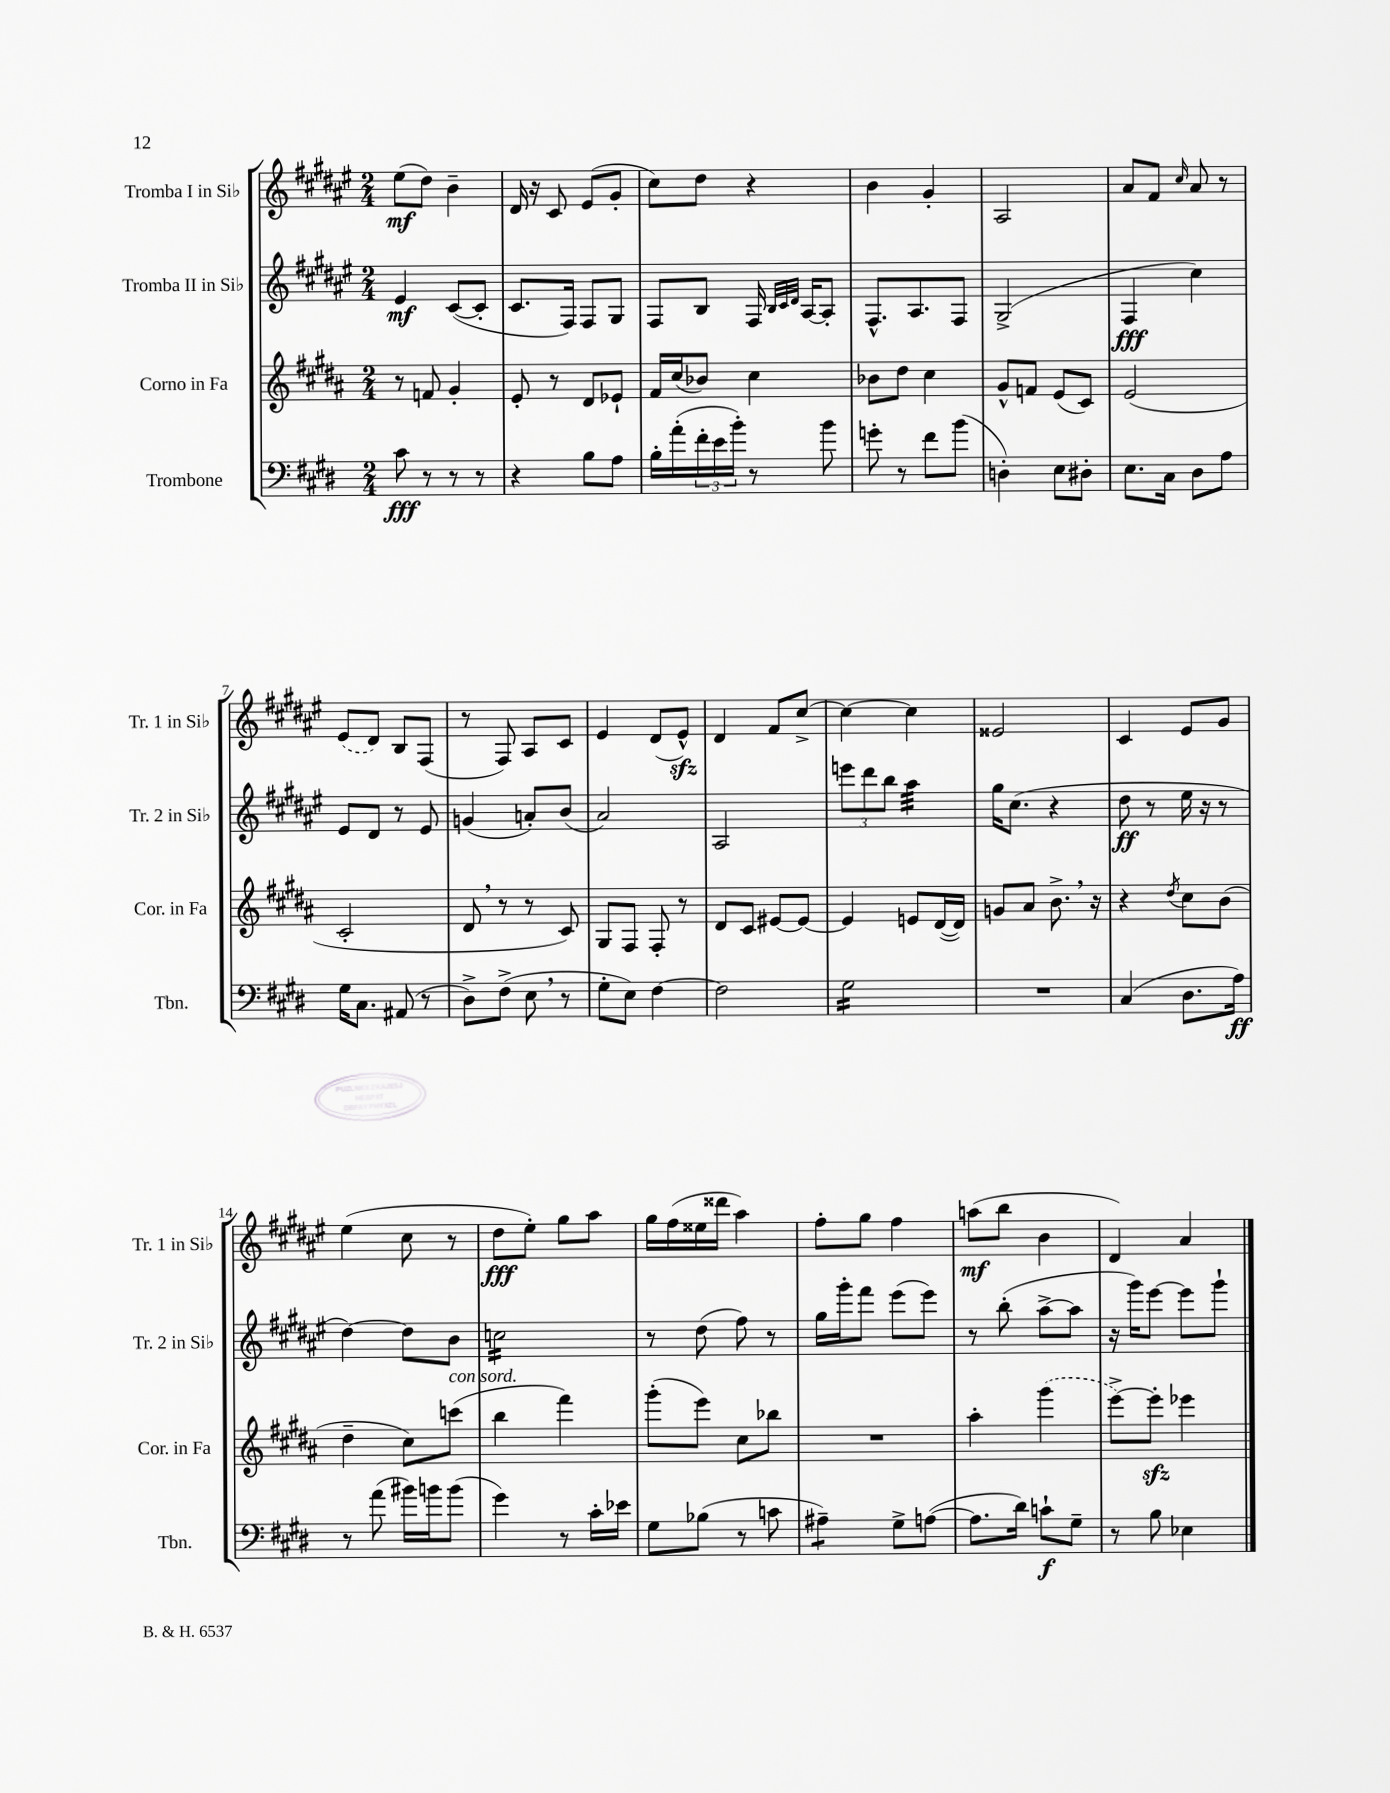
<<
\new StaffGroup <<
\new Staff = "s0" \with { instrumentName = "Tromba I in Sib" shortInstrumentName = "Tr. 1 in Sib" } {
    \clef treble \key fis \major \numericTimeSignature \time 2/4
    eis''8\mf( dis''8) b'4-- |
    dis'16 r16 cis'8 eis'8( gis'8-. |
    cis''8) dis''8 r4 |
    b'4 gis'4-. |
    ais2 |
    ais'8 fis'8 \grace { cis''16 } ais'8 r8 |
    \once \slurDashed eis'8( dis'8) b8 fis8( |
    r8 fis8) ais8 cis'8 |
    eis'4 dis'8( eis'8-^\sfz) |
    dis'4 fis'8 cis''8~-> |
    cis''4~ cis''4 |
    eisis'2 |
    cis'4 eis'8 gis'8 |
    eis''4( cis''8 r8 |
    dis''8\fff eis''8-.) gis''8 ais''8 |
    gis''16 fis''16( eisis''16 disis'''16 ais''4) |
    fis''8-. gis''8 fis''4 |
    a''8\mf( b''8 b'4 |
    dis'4) ais'4 \bar "|." |
}
\new Staff = "s1" \with { instrumentName = "Tromba II in Sib" shortInstrumentName = "Tr. 2 in Sib" } {
    \clef treble \key fis \major \numericTimeSignature \time 2/4
    eis'4\mf cis'8~( cis'8-. |
    cis'8. fis16) fis8 gis8 |
    fis8 b8 fis16 \grace { b32 cis'32 dis'32 } ais16~ ais8-. |
    fis8.-^ ais8. fis8 |
    gis2->( |
    fis4\fff cis''4) |
    eis'8 dis'8 r8 eis'8 |
    g'4( a'8-.) b'8( |
    ais'2) |
    ais2 |
    \tuplet 3/2 { e'''8 dis'''8 b''8 } ais''4:32 |
    gis''16 cis''8.( r4 |
    dis''8\ff r8 eis''16 r16 r8 |
    dis''4~) dis''8 b'8 |
    c''2:16 |
    r8 dis''8( fis''8) r8 |
    gis''16 gis'''16-. fis'''8 eis'''8( eis'''8) |
    r8 b''8-.( ais''8~-> ais''8 |
    r16 gis'''16) eis'''8~ eis'''8 gis'''8-! \bar "|." |
}
\new Staff = "s2" \with { instrumentName = "Corno in Fa" shortInstrumentName = "Cor. in Fa" } {
    \clef treble \key b \major \numericTimeSignature \time 2/4
    r8 f'8 gis'4-. |
    e'8-. r8 dis'8 ees'8-! |
    fis'16 cis''16( bes'8) cis''4 |
    bes'8 dis''8 cis''4 |
    gis'8-^ f'8 e'8( cis'8) |
    e'2( |
    cis'2-. |
    dis'8 \breathe r8 r8 cis'8) |
    gis8 fis8 fis8-. r8 |
    dis'8 cis'8 eis'8~ eis'8~ |
    eis'4 e'8 dis'16~( dis'16) |
    g'8 ais'8 b'8.-> \breathe r16 |
    r4 \acciaccatura { dis''8 } cis''8 b'8( |
    dis''4-- cis''8) c'''8^\markup { \italic "con sord." }( |
    b''4 fis'''4) |
    gis'''8-.( e'''8) cis''8 bes''8 |
    R2 |
    ais''4-. \once \slurDashed gis'''4( |
    e'''8~->) e'''8-.\sfz ees'''4 \bar "|." |
}
\new Staff = "s3" \with { instrumentName = "Trombone" shortInstrumentName = "Tbn." } {
    \clef bass \key e \major \numericTimeSignature \time 2/4
    cis'8\fff r8 r8 r8 |
    r4 b8 a8 |
    b16-. a'16-.( \tuplet 3/2 { fis'16-. e'16 b'16-.) } r8 b'8 |
    g'8-. r8 fis'8 b'8( |
    d4-.) e8 dis8-. |
    e8. cis16 dis8 a8 |
    gis16 cis8. ais,8( r8 |
    dis8->) fis8->( e8 \breathe r8 |
    gis8-. e8) fis4~ |
    fis2 |
    gis2:16 |
    R2 |
    cis4( dis8. a16\ff) |
    r8 a'8( bis'16) b'16 b'8( |
    gis'4) r8 cis'16-. ees'16 |
    gis8 bes8( r8 c'8 |
    ais4:8--) gis8-> a8~( |
    a8. dis'16) c'8-!\f gis8-- |
    r8 b8 ees4 \bar "|." |
}
>>
>>
